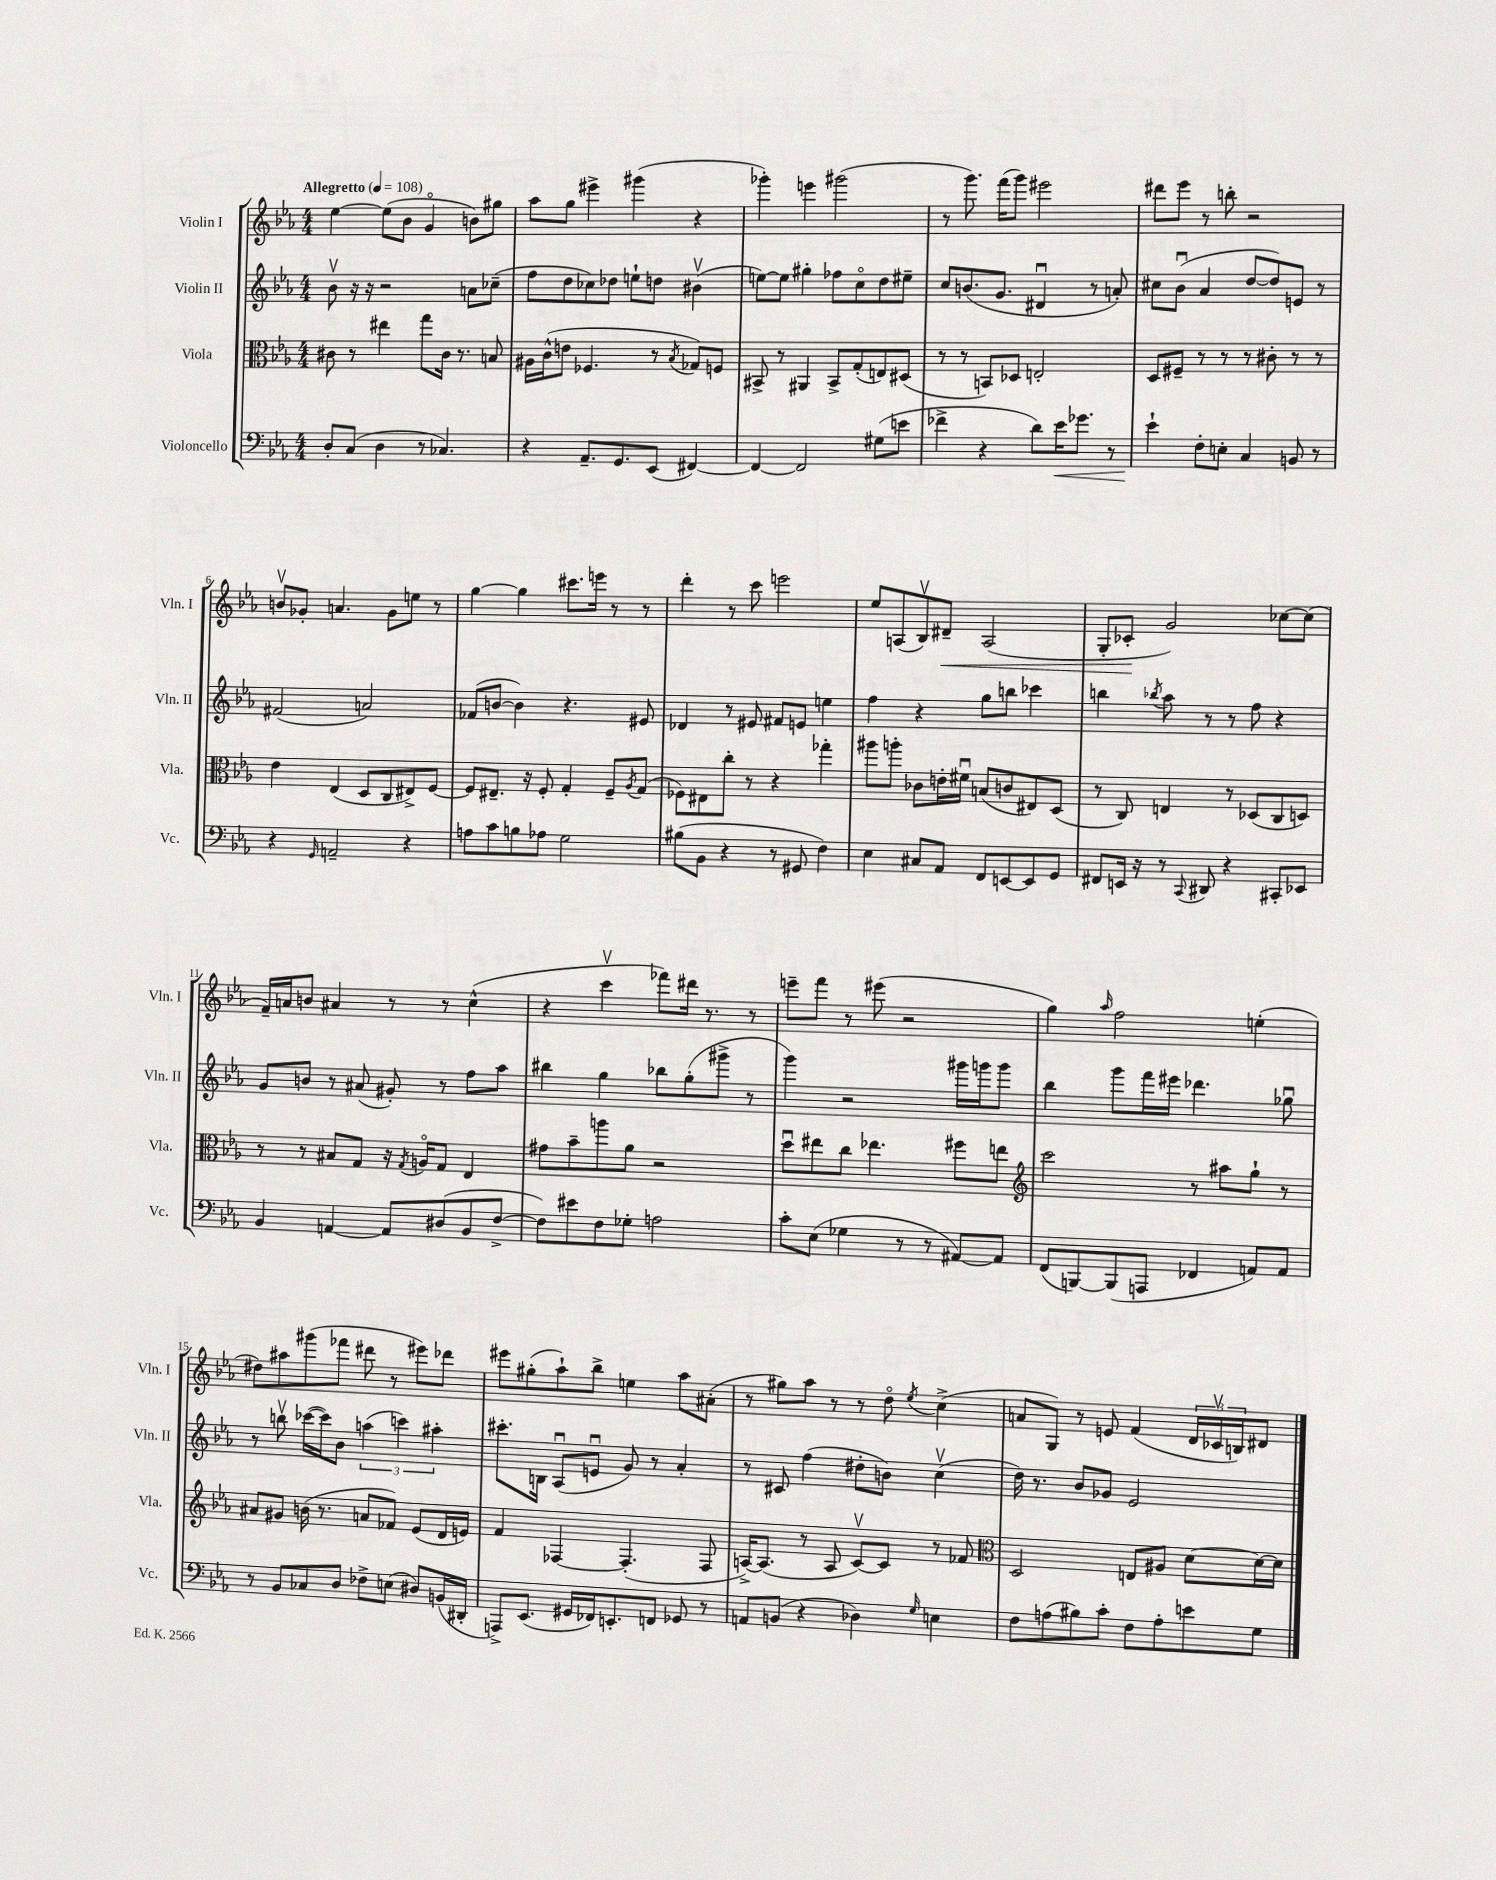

**kern	**kern	**kern	**kern
*staff4	*staff3	*staff2	*staff1
*clefF4	*clefC3	*clefG2	*clefG2
*k[b-e-a-]	*k[b-e-a-]	*k[b-e-a-]	*k[b-e-a-]
*M4/4	*M4/4	*M4/4	*M4/4
*MM108	*MM108	*MM108	*MM108
8D'	8c#	8b-v	[4ee-
(8C	8r	16r	.
.	.	16r	.
4D	4ee#	2r	(8ee-]
.	.	.	8b-
8r	8gg	.	4go
4.C-)	16c#	.	.
.	8.r	.	.
.	.	8a	8b)
.	8B	(8cc-~	8gg#
=	=	=	=
4r	16A#	8ff	8aa-
.	(16c^^	.	.
.	8e	8dd	8gg
8.AA-~	4.F-	8cc-)	4eee#^
.	.	8dd-	.
8.GG	.	.	.
.	.	8ee`	(4ggg#
(8EE-	8r	8dd	.
.	8qB-	.	.
[4FF#)	8G-)	(4b#v	4r
.	8F	.	.
=	=	=	=
4FF#_	8BB#^	[8ee)	4ggg-')
.	8r	8ee]	.
2FF#]	4AA#	4gg#'	4eee
.	8BB#^	8ff-	(2ggg#
.	(8G'	8cco	.
(8G#	8E)	8dd	.
8e	(8D#	8ee#~	.
=	=	=	=
4f-^	8r	8cc	8r
.	8r	(8.b	8.ggg)
4r	8BB)	.	.
.	.	8.g	(16fff
.	8D-	.	8ggg)
8d)	2E'	4d#u	2eee#
16e-	.	.	.
8.g-	.	.	.
.	.	8r	.
8r	.	8a')	.
=	=	=	=
4e-`	8D	8cc#	8ddd#
.	8F#~	(8b-u	8eee-
8F'	8r	4a-	8r
8E'	8r	.	8bb'
4C	8r	[8dd	2r
.	8c#'	8dd])	.
8BB	8r	8e	.
8r	8r	8r	.
=	=	=	=
4r	4e-	(2f#	8bv
.	.	.	8g-'
16qqGG	.	.	.
2AA~	(4E-	.	4.a
.	8D	2a)	.
.	8C	.	8g-
4r	8E#^)	.	8ee
.	[8F	.	8r
=	=	=	=
8A	8F]	(8f-	[4gg
8c	8.E#~	[8b	.
8B	.	4b])	4gg]
.	16r	.	.
8A-	8F'	.	.
2G	4G'	4.r	8.ccc#
.	.	.	16eee
.	8F~	.	8r
.	8qA-	.	.
.	(8G	8e#	8r
=	=	=	=
(8B#	8F-)	4d-	4ddd'
8BB-	8E#	.	.
4r	8cc'	8r	8r
.	8r	8e#	8ccc
8r	4r	8f#	2eee
8GG#	.	8e	.
4F)	4gg-'	4ee	.
=	=	=	=
4E-	8aa#	4ff	8ee-
.	8aa'	.	(8A
8C#	8c-	4r	8B-v)
8AA-	16e'	.	8d#~
.	16f#u	.	.
8FF	(8B	8gg	(2A
[8EE	8c	8bb	.
8EE]	8E#)	4ccc-	.
8GG	(8D	.	.
=	=	=	=
8FF#	8r	4bb	8G'
16EE	8C)	.	8c-'
16r	.	.	.
.	.	8qbb-	.
8r	4E	8aa-	2g)
8qqCC	.	.	.
8DD#	.	8r	.
4r	8r	8r	.
.	(8D-	8ff	.
8CC#'	8C	4r	[8cc-
8EE-	8D)	.	(8cc-]
=	=	=	=
4BB-	8r	8g	16f~)
.	.	.	16a
.	8r	8b	8b
[4AA	8B#	8r	4a#
.	8G	(8a#	.
8AA]	16r	8g#')	8r
.	8qG	.	.
.	16Ao	.	.
(8D#	8G	8r	8r
8BB-	4E-	8ff	(4cc^^
[8F^	.	8aa-	.
=	=	=	=
8F])	8g#	4bb#	4r
8e#	8b-~	.	.
8F	8aa	4gg	4cccv
8G-'	8a-	.	.
2A	2r	8bb-	8fff-)
.	.	(8gg'	16ddd#
.	.	.	8.r
.	.	8ggg#^	.
.	.	8r	8r
=	=	=	=
8c'	8ddu	4ggg)	8eee~
(8E-	8ee#	.	8fff
4G-	8cc	2r	8r
.	4.ee-	.	(8eee#
8r	.	.	2r
8r	.	.	.
[8AA#)	8ff#	16ggg#	.
.	.	16ggg	.
8AA#]	8ee	8ggg	.
=	=	=	=
*	*clefG2	*	*
(8FF	2ccc	4bb-	4gg)
[8BBB)	.	.	.
.	.	.	16qqaa-
(8BBB]	.	8ggg	2ff
8AAA	.	16fff	.
.	.	16eee#	.
4FF-	8r	4.ddd-	.
.	8aa#	.	.
8AA)	8gg`	.	(4ee'
8AA	8r	8gg-u	.
=	=	=	=
8r	8a#	8r	8dd#)
8BB-	8g#	8bbv	8aa#
8C-	(16b	([16ccc-	(8ggg#
.	8.r	16ccc-])	.
8D	.	8b-	8fff-
8F-^	8a	(6aa	8ddd#
(8E	8f-)	.	8r
.	.	6ccc)	.
8D#)	(8e-	.	8eee#)
.	.	6aa#'	.
(16BB	16d	.	8ddd-
16DD#'	16e)	.	.
=	=	=	=
8AAA^)	4f	8.ccc#'	8eee#
(8.EE-	.	.	(8gg#'
.	.	16B	.
.	[4F-	(8A-u	8aa-`)
16GG#	.	.	.
16FF-)	.	8eu	8bb-^
8.EE'	.	.	.
.	(4.F-']	8g)	4ee
8FF	.	8r	.
8GG-	.	4a-'	8aa-
8r	8F-	.	(8a#'
=	=	=	=
8AA	[16A^)	8r	8r
.	(8.A]	.	.
(8BB	.	8c#	8gg#)
4r	8r	(4ff	8aa-
.	8A	.	8r
4D-)	[8cv)	8dd#'	8r
.	8c]	8b)	8ddo
16qqG	.	.	8qee-
4E	8r	(4ccv	(4cc^
.	8f-	.	.
=	=	=	=
*	*clefC3	*	*
8F	2D	16dd)	8a
.	.	8.r	.
(8A	.	.	8G)
8B#)	.	8b-	8r
8c'	.	8g-	8e
8F	8E	2e-	(4f
8A'	8A#	.	.
8e	[8d	.	24d
.	.	.	24c-v
.	.	.	24B)
8G	16d_	.	8d#
.	16d]	.	.
==	==	==	==
*-	*-	*-	*-
